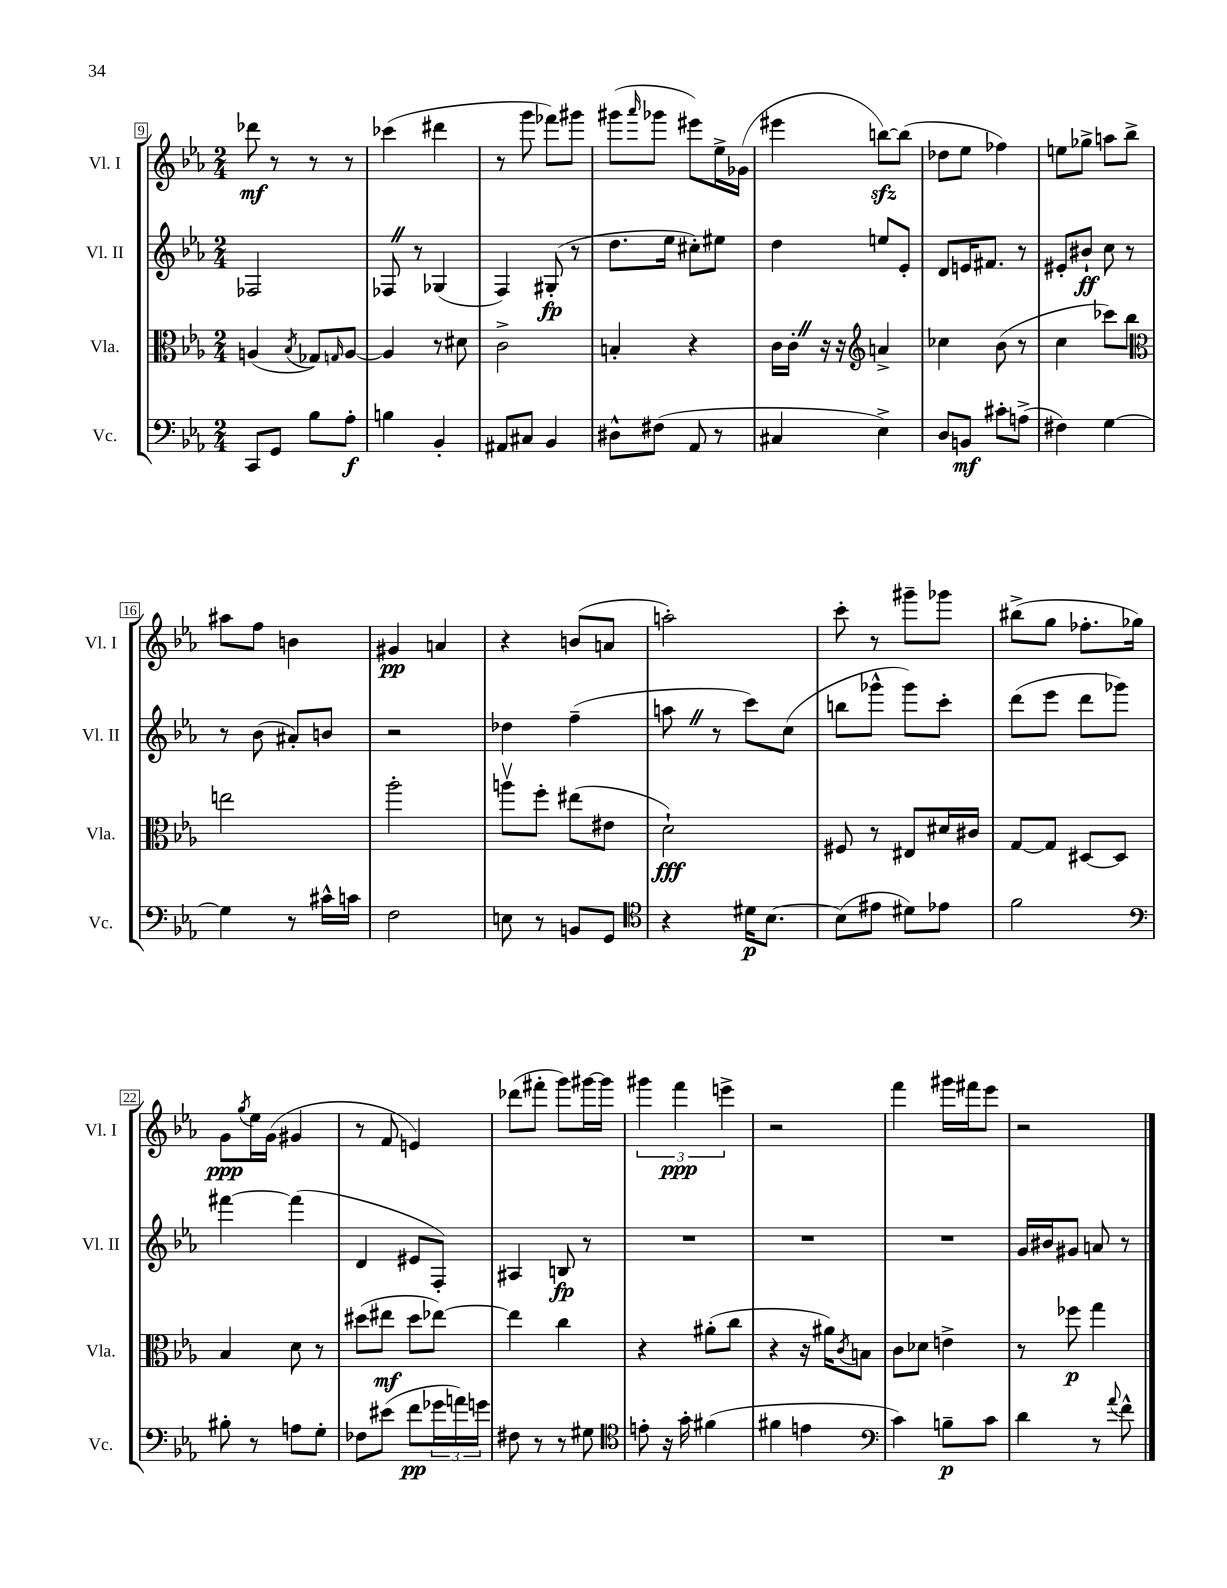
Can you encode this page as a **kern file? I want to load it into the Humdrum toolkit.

**kern	**dynam	**kern	**dynam	**kern	**dynam	**kern	**dynam
*part4	*part4	*part3	*part3	*part2	*part2	*part1	*part1
*staff4	*staff4	*staff3	*staff3	*staff2	*staff2	*staff1	*staff1
*I"Vc.	*	*I"Vla.	*	*I"Vl. II	*	*I"Vl. I	*
*I'Vc.	*	*I'Vla.	*	*I'Vl. II	*	*I'Vl. I	*
*clefF4	*	*clefC3	*	*clefG2	*	*clefG2	*
*k[b-e-a-]	*	*k[b-e-a-]	*	*k[b-e-a-]	*	*k[b-e-a-]	*
*M2/4	*	*M2/4	*	*M2/4	*	*M2/4	*
=9	=9	=9	=9	=9	=9	=9	=9
8CC/L	.	(4An/	.	2F-X/	.	8ddd-X\	mf
8GG/J	.	.	.	.	.	8r	.
.	.	8qB-/	.	.	.	.	.
8B-\L	.	8G-X/L)	.	.	.	8r	.
.	.	16qqGn/	.	.	.	.	.
8A-'\J	f	[8A/J	.	.	.	8r	.
=10	=10	=10	=10	=10	=10	=10	=10
4Bn\	.	4A/]	.	8F-XZ/	.	(4ccc-X\	.
.	.	.	.	8r	.	.	.
4BB-'/	.	8r	.	(4G-X/	.	4ddd#X\	.
.	.	8d#X\	.	.	.	.	.
=11	=11	=11	=11	=11	=11	=11	=11
8AA#X/L	.	2c^\	.	4F/)	.	8r	.
8C#X/J	.	.	.	.	.	8ggg\	.
4BB-/	.	.	.	(8G#X'/	fp	8fff-X\L)	.
.	.	.	.	8r	.	8ggg#X\J	.
=12	=12	=12	=12	=12	=12	=12	=12
8D#X^^\L	.	4Bn'/	.	8.dd\L	.	(8ggg#X\L	.
.	.	.	.	.	.	16qqaaa-/	.
(8F#X\J	.	.	.	.	.	8ggg-X\J	.
.	.	.	.	16ee-\Jk	.	.	.
8AA-/	.	4r	.	8cc#X'\L)	.	8eee#X\L)	.
8r	.	.	.	8ee#X\J	.	16ee-^\L	.
.	.	.	.	.	.	(16g-X\JJ	.
=13	=13	=13	=13	=13	=13	=13	=13
4C#X/	.	16c\LL	.	4dd\	.	4eee#X\	.
.	.	16c'Z\JJ	.	.	.	.	.
.	.	16r	.	.	.	.	.
.	.	16r	.	.	.	.	.
*	*	*clefG2	*	*	*	*	*
4E-^\)	.	4an^/	.	8een/L	.	[8bbnzz\L)	.
.	.	.	.	8e-'/J	.	(8bb\J]	.
=14	=14	=14	=14	=14	=14	=14	=14
8D/L	.	4cc-X\	.	8d/L	.	8dd-X\L	.
8BBn/J	mf	.	.	16en/K	.	8ee-\J	.
.	.	.	.	8.f#X/J	.	.	.
8c#X'\L	.	(8b-\	.	.	.	4ff-X\)	.
(8An^\J	.	8r	.	8r	.	.	.
=15	=15	=15	=15	=15	=15	=15	=15
4F#X\)	.	4cc\	.	8e#X'/L	.	8een\L	.
.	.	.	.	8b#X`/J	ff	8gg-X^\J	.
[4G\	.	8ccc-X\L)	.	8cc\	.	8aan\L	.
.	.	8bb-\J	.	8r	.	8bb-^\J	.
!!LO:LB:g=z
=16	=16	=16	=16	=16	=16	=16	=16
*	*	*clefC3	*	*	*	*	*
4G\]	.	2een\	.	8r	.	8aa#X\L	.
.	.	.	.	(8b-\	.	8ff\J	.
8r	.	.	.	8a#X'/L)	.	4bn\	.
16c#X^^\LL	.	.	.	8bn/J	.	.	.
16cn\JJ	.	.	.	.	.	.	.
=17	=17	=17	=17	=17	=17	=17	=17
2F\	.	2aa-'\	.	2r	.	4g#X/	pp
.	.	.	.	.	.	4an/	.
=18	=18	=18	=18	=18	=18	=18	=18
8En\	.	8aanv\L	.	4dd-X\	.	4r	.
8r	.	8ff'\J	.	.	.	.	.
8BBn/L	.	(8ee#X\L	.	(4ff~\	.	(8bn/L	.
8GG/J	.	8e#X\J	.	.	.	8an/J	.
=19	=19	=19	=19	=19	=19	=19	=19
*clefC4	*	*	*	*	*	*	*
4r	.	2d`\)	fff	8aanZ\	.	2aan'\)	.
.	.	.	.	8r	.	.	.
16d#X\KL	p	.	.	8ccc\L)	.	.	.
[8.B-\J	.	.	.	.	.	.	.
.	.	.	.	(8cc\J	.	.	.
=20	=20	=20	=20	=20	=20	=20	=20
(8B-\L]	.	8F#X/	.	8bbn\L	.	8ccc'\	.
8e#X\J	.	8r	.	8ggg-X^^\J	.	8r	.
8d#X\L)	.	8E#X/L	.	8ggg-\L)	.	8ggg#X~\L	.
8e-X\J	.	16d#X/L	.	8ccc'\J	.	8ggg-X\J	.
.	.	16c#X/JJ	.	.	.	.	.
=21	=21	=21	=21	=21	=21	=21	=21
2f\	.	[8G/L	.	(8ddd\L	.	(8bb#X^\L	.
.	.	8G/J]	.	8eee-\J	.	8gg\J	.
.	.	[8D#X/L	.	8ddd\L	.	8.ff-X'\L	.
.	.	8D#/J]	.	8ggg-X\J)	.	.	.
.	.	.	.	.	.	16gg-X\Jk)	.
!!LO:LB:g=z
=22	=22	=22	=22	=22	=22	=22	=22
*clefF4	*	*	*	*	*	*	*
8B#X'\	.	4B-/	.	[4fff#X\	.	8g\L	ppp
.	.	.	.	.	.	8qgg/	.
8r	.	.	.	.	.	16ee-\L	.
.	.	.	.	.	.	(16g\JJ	.
8An\L	.	8d\	.	(4fff#\]	.	4g#X/	.
8G'\J	.	8r	.	.	.	.	.
=23	=23	=23	=23	=23	=23	=23	=23
8F-X\L	.	(8dd#X\L	.	4d/	.	8r	.
(8e#X\J	.	8ee#X\J	mf	.	.	8f/	.
8f\L	pp	8dd#\L	.	8e#X/L	.	4en/)	.
24g-X\L	.	[8ee-X\J)	.	8F'/J)	.	.	.
24an\)	.	.	.	.	.	.	.
24gn\JJ	.	.	.	.	.	.	.
=24	=24	=24	=24	=24	=24	=24	=24
8F#X\	.	4ee-\]	.	4A#X/	.	(8ddd-X\L	.
8r	.	.	.	.	.	8fff#X'\J	.
8r	.	4cc\	.	8Bn/	fp	8ggg\L)	.
8G#X\	.	.	.	8r	.	[16ggg#X\L	.
.	.	.	.	.	.	16ggg#\JJ]	.
=25	=25	=25	=25	=25	=25	=25	=25
*clefC4	*	*	*	*	*	*	*
8en'\	.	4r	.	2r	.	6ggg#X\	.
16r	.	.	.	.	.	.	.
.	.	.	.	.	.	6fff\	ppp
16g'\	.	.	.	.	.	.	.
(4f#X\	.	(8a#X'\L	.	.	.	.	.
.	.	.	.	.	.	6eeen^\	.
.	.	8cc\J	.	.	.	.	.
=26	=26	=26	=26	=26	=26	=26	=26
4f#X\	.	4r	.	2r	.	2r	.
4en\	.	16r	.	.	.	.	.
.	.	16a#X\KL)	.	.	.	.	.
.	.	8qc/	.	.	.	.	.
.	.	8Bn\J	.	.	.	.	.
=27	=27	=27	=27	=27	=27	=27	=27
*clefF4	*	*	*	*	*	*	*
4c\)	.	8c\L	.	2r	.	4fff\	.
.	.	8d-X\J	.	.	.	.	.
8Bn~\L	p	4en^\	.	.	.	16ggg#X\LL	.
.	.	.	.	.	.	16fff#X\J	.
8c\J	.	.	.	.	.	8eee-\J	.
=28	=28	=28	=28	=28	=28	=28	=28
4d\	.	8r	.	16g/LL	.	2r	.
.	.	.	.	16b#X/J	.	.	.
.	.	8ff-X\	p	8g#X/J	.	.	.
8r	.	4gg\	.	8an/	.	.	.
8qqa-/	.	.	.	.	.	.	.
8f^^\	.	.	.	8r	.	.	.
==	==	==	==	==	==	==	==
*-	*-	*-	*-	*-	*-	*-	*-
